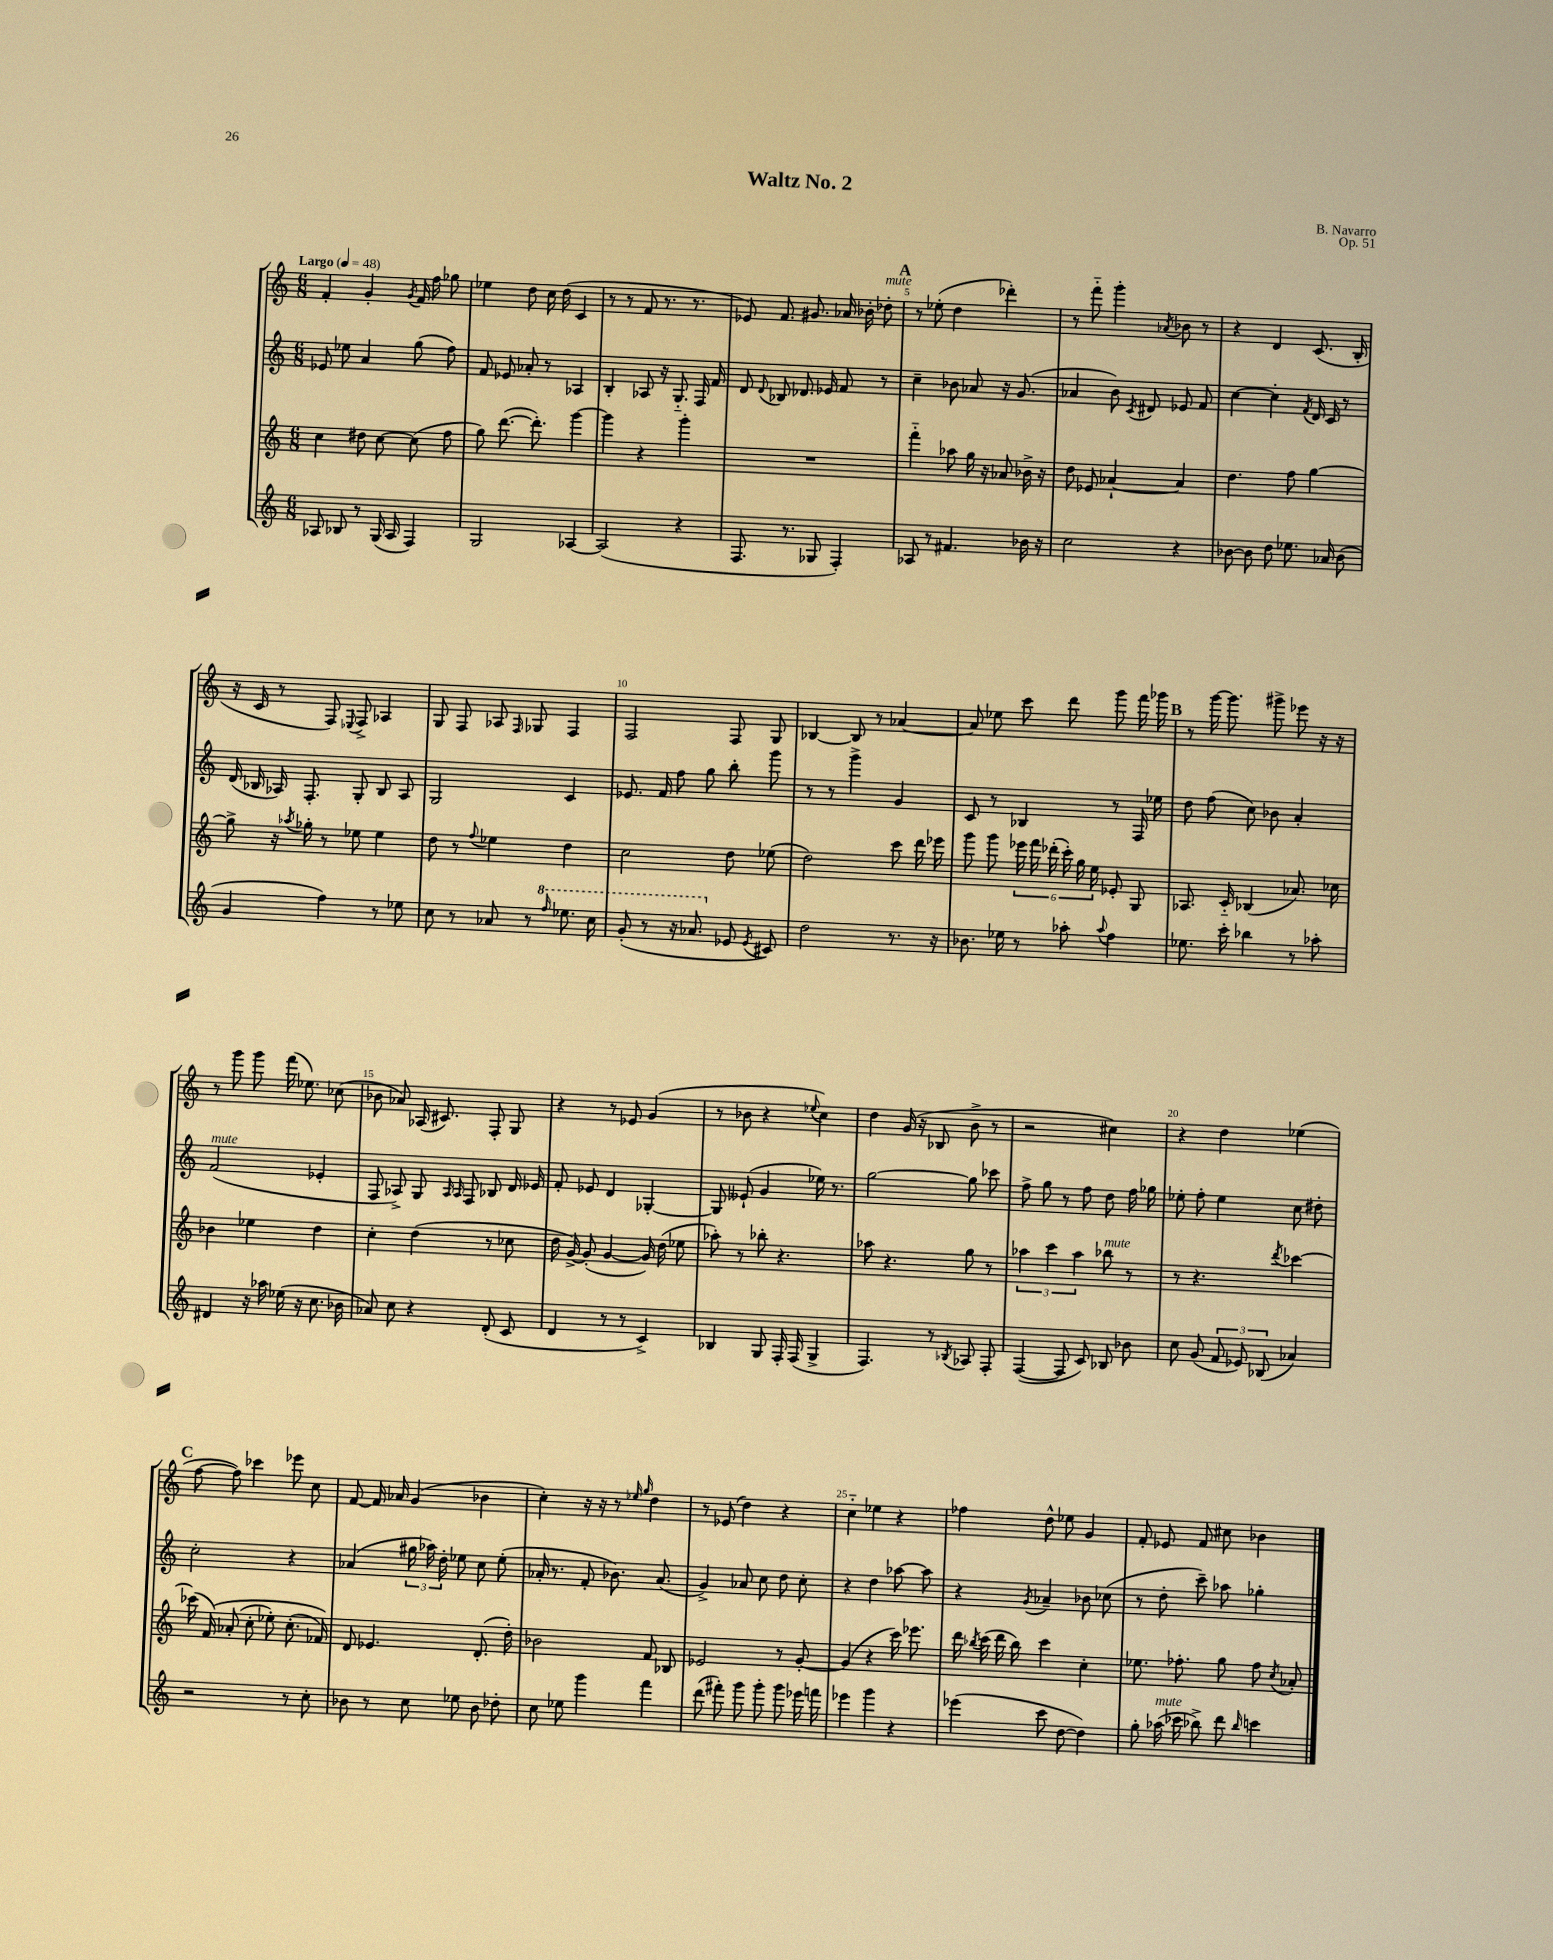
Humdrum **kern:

**kern	**kern	**kern	**kern
*staff4	*staff3	*staff2	*staff1
*clefG2	*clefG2	*clefG2	*clefG2
*k[]	*k[]	*k[]	*k[]
*M6/8	*M6/8	*M6/8	*M6/8
*MM48	*MM48	*MM48	*MM48
8A-	4cc	8e-	4f'
8B-	.	8ee-	.
8r	8dd#	4a	4g'
(16G	[8cc	.	.
16A-	.	.	.
.	.	.	8qg
4F)	(8cc]	(8gg	16f
.	.	.	16ff
.	8ff	8ff)	8gg-
=	=	=	=
2G	8gg)	8f	4ee-
.	([8.ddd	8e-	.
.	.	8a-'	8dd
.	8.ddd'])	.	.
.	.	8r	16cc
.	.	.	(16dd
[4A-	[4ggg	4A-	4c
=	=	=	=
(2A-]	4ggg]	4B'	8r
.	.	.	8r
.	4r	8A-	8f
.	.	16r	8.r
.	.	8.G'~	.
4r	4ggg'	.	.
.	.	.	8.r
.	.	16F	.
.	.	16f	.
=	=	=	=
8.F	2.r	8d	8e-)
.	.	8qqd	.
.	.	8B-	8.f
8.r	.	.	.
.	.	8.d-	.
.	.	.	8.g#
8G-	.	.	.
.	.	16e-	.
4F')	.	8f	16a-
.	.	.	16b-'
.	.	8r	8dd-'
=	=	=	=
8A-	4fff'~	4cc~	8r
8r	.	.	(8ee-'
4.f#	8aa-	8b-	4dd
.	16gg	8a-	.
.	16r	.	.
.	8a-	16r	4ddd-')
.	.	(8.g	.
16b-	16b-^	.	.
16r	16r	.	.
=	=	=	=
2cc	8dd	4a-	8r
.	8e-	.	8fff'~
.	[4a-`	8b)	4ggg'
.	.	8qc	.
.	.	8d#	.
.	.	.	8qa-
4r	4a-]	8e-	8b-
.	.	8f	8r
=	=	=	=
[8b-	4.dd	[4cc	4r
8b-]	.	.	.
8dd	.	4cc']	4d
8.ee-	8ff	.	.
.	.	8qf	.
.	[4gg	16d	(8.c
16a-	.	16c	.
(8b-	.	8r	.
.	.	.	16B'
=	=	=	=
4g	8gg^]	(16d	16r
.	.	16B-	16c
.	16r	16A-)	8r
.	8qaa-	.	.
.	16gg-'	8.F'	.
4ff)	8r	.	8F)
.	.	.	8qqE-
.	8ee-	8G'	8F^
8r	4ee-	8B-	4A-
8ee-	.	8A-	.
=	=	=	=
8cc	8dd	2G	8G
8r	8r	.	8F
.	8qqff	.	.
8a-	4ee-	.	8A-
.	.	.	16qqF
8r	.	.	8G-
16qqfff	.	.	.
8.eee-	4dd	4c	4F
16ccc	.	.	.
=	=	=	=
(8gg'	2cc	8.e-	2F
8r	.	.	.
.	.	16f	.
16r	.	8ff	.
8.aa-	.	.	.
.	.	8gg	.
8e-	8dd	8bb'	8F
8qe-	.	.	.
8c#)	(8ee-	8ggg	8G
=	=	=	=
2dd	2dd)	8r	[4B-
.	.	8r	.
.	.	4ggg^	8B-]
.	.	.	8r
8.r	8ccc	4g	[4a-
.	16ddd	.	.
16r	16eee-	.	.
=	=	=	=
8.b-	8ggg	8c	8a-]
.	8ggg	8r	8ee-
16ee-	.	.	.
8r	24eee-	4B-	8ccc
.	24fff	.	.
.	(24ddd-'	.	.
8aa-'	24ccc')	.	8ddd
.	24gg	.	.
.	24ee	.	.
8qqaa-	.	.	.
4ff	8e-'	8r	8ggg
.	8G	16F	16fff
.	.	16ee-	16ggg-
=	=	=	=
8.ee-	8.A-	8dd	8r
.	.	(8ff	[16ggg
16ccc'	16c'~	.	8.ggg]
4bb-	(4B-	8cc)	.
.	.	8b-	8ggg#^
8r	8.a-)	4a'	8eee-
8aa-'	.	.	16r
.	16cc-	.	16r
=	=	=	=
4d#	4b-	(2f	8r
.	.	.	8ggg
16r	4ee-	.	8ggg
16aa-	.	.	.
(16ee-	.	.	(16fff
16r	.	.	8.ee-)
8.cc	4dd	4e-'	.
.	.	.	(8cc-
16b-	.	.	.
=	=	=	=
8a-)	4cc'	8F	8b-
8cc	.	8A-^)	8a-)
4r	(4dd	8G	(16A-
.	.	.	8.c#)
.	.	16qqA-	.
.	.	16qqA-	.
.	.	8F	.
(8d'	8r	8B-	8F'
8c	8cc-	16d	8G
.	.	16e-	.
=	=	=	=
4d	16dd	8f'	4r
.	[16g^)	.	.
.	(8g']	8e-	.
8r	[4g	4d	8r
8r	.	.	8e-
4c^)	16g])	[4G-'	(4g
.	(16dd	.	.
.	8ee-	.	.
=	=	=	=
4B-	8aa-')	8G-]	8r
.	8r	(8e--`	8b-
8G	8bb-'	4g	4r
16F'	4.r	.	.
(16F	.	.	.
.	.	.	8qqee-
4G^	.	16ee-)	4cc)
.	.	8.r	.
=	=	=	=
4.F)	8aa-	[2gg	4dd
.	4.r	.	.
.	.	.	(16g
.	.	.	16r
8r	.	.	8B-
8qB-	.	.	.
8A-	8gg	8gg]	8b^
8F'	8r	8ccc-	8r
=	=	=	=
([4F	6aa-	8ff^	2r
.	.	8gg	.
.	6ccc	.	.
8F]	.	8r	.
.	6aa-	.	.
8c)	.	8ff	.
8B-	8bb-	8dd	4cc#)
8b-	8r	16ff	.
.	.	16gg-	.
=	=	=	=
8cc	8r	8ee-'	4r
(8g	4.r	8ff'	.
12f	.	4ee-	4dd
12e-)	.	.	.
(12B-	.	.	.
.	8qddd	.	.
4a-)	[4ccc-	8cc	(4ee-
.	.	8dd#'	.
=	=	=	=
2r	(16ccc-]	2cc'	[8ff
.	&(16f)	.	.
.	(8a-'	.	8ff])
.	8cc'	.	4ccc-
.	8ee-')	.	.
8r	(8.cc'	4r	8eee-
8cc'	.	.	8cc
.	16f-)&)	.	.
=	=	=	=
8b-	8d	(4a-	[8f
8r	4.e-	.	16f]
.	.	.	16a-
8cc	.	24gg#	(4g
.	.	24aa-)	.
.	.	24dd'	.
8ee-	.	8ee-	.
8b-	(8.d'	8cc	4b-
8dd-'	.	(8ee-'	.
.	16dd')	.	.
=	=	=	=
8cc	2b-	16a-'	4cc')
.	.	8.r	.
8ee-	.	.	.
4ggg	.	8f'	16r
.	.	.	16r
.	.	8.b-)	8r
.	.	.	16qqee-
.	.	.	16qqgg
4fff	8f	.	4dd
.	.	(8.a-	.
.	8B-	.	.
=	=	=	=
(8ddd	2e-	4g^)	8r
8fff#')	.	.	(8e-
8ggg	.	8a-	4dd)
8ggg'	.	8cc	.
8ggg	8r	8dd	4r
16eee-	[8g'	8cc'	.
16fff	.	.	.
=	=	=	=
4eee-	(4g]	4r	4cc'~
4ggg	4r	4dd	4ee-
4r	16ccc)	[8aa-	4r
.	8.eee-	.	.
.	.	8aa-]	.
=	=	=	=
(4eee-	16ddd	4r	4ff-
.	8qbb-	.	.
.	(16ccc	.	.
.	16ddd	.	.
.	16bb-)	.	.
.	.	8qg	.
8ccc	4ccc	4a-~	8dd^^
[8dd	.	.	8ee-
4dd])	4cc'	8b-	4g
.	.	(8cc-	.
=	=	=	=
8gg'	8.ee-	8r	8f'
(16aa-	.	8dd'	8e-
16ccc-	8.ff-'	.	.
8bb-^)	.	8ccc~)	8f
8ddd	8gg	8aa-	8cc#
16qqbb-	.	.	.
4ccc	8ff-	4gg-'	4b-
.	8qcc	.	.
.	8a-'	.	.
==	==	==	==
*-	*-	*-	*-
